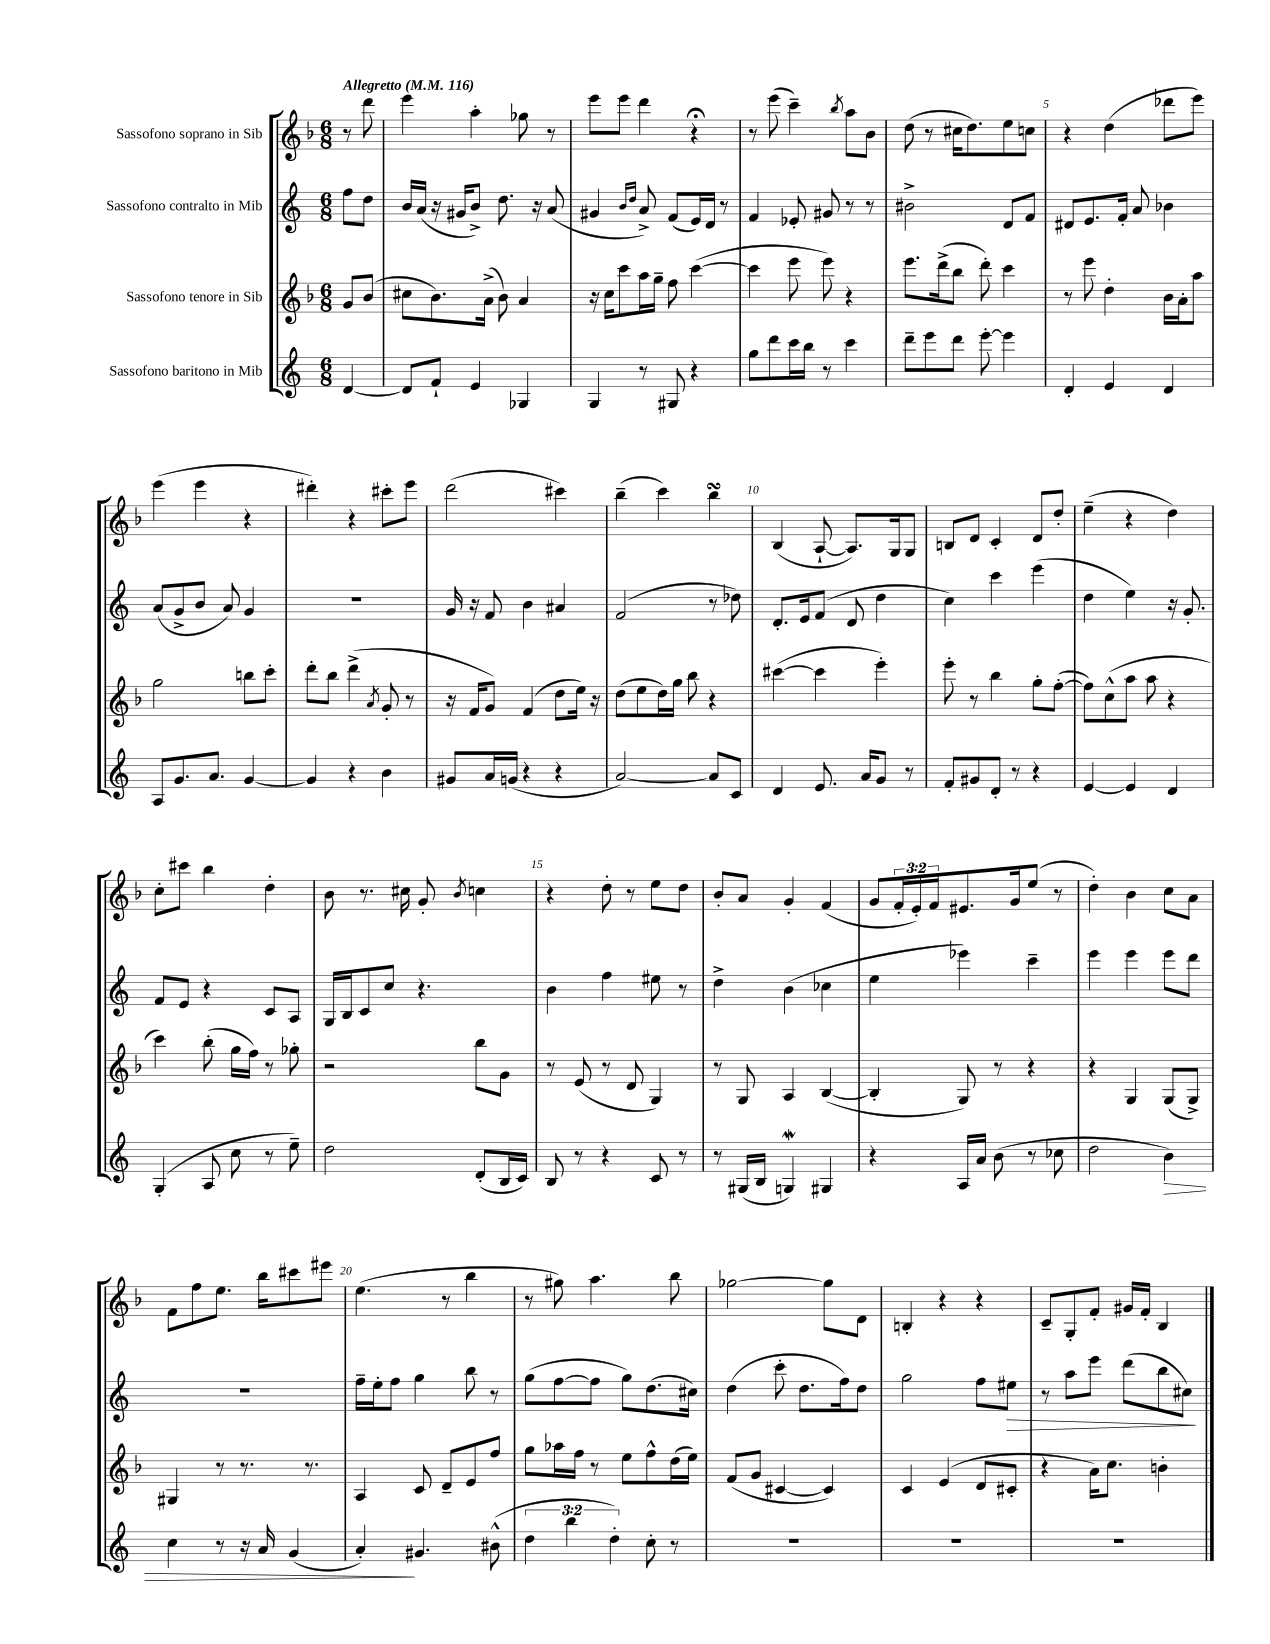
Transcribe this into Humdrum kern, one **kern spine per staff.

**kern	**dynam	**kern	**kern	**dynam	**kern
*part4	*part4	*part3	*part2	*part2	*part1
*staff4	*staff4	*staff3	*staff2	*staff2	*staff1
*I"Sassofono baritono in Mib	*	*I"Sassofono tenore in Sib	*I"Sassofono contralto in Mib	*	*I"Sassofono soprano in Sib
*clefG2	*	*clefG2	*clefG2	*	*clefG2
*k[]	*	*k[b-]	*k[]	*	*k[b-]
*M6/8	*	*M6/8	*M6/8	*	*M6/8
*MM116	*	*MM116	*MM116	*	*MM116
=	=	=	=	=	=
!	!	!	!	!	!LO:TX:a:B:t=Allegretto
[4d/	.	8g/L	8ff\L	.	8r
.	.	(8b-/J	8dd\J	.	8ddd\
=1	=1	=1	=1	=1	=1
8d/L]	.	8cc#X\L	16b/LL	.	4eee\
.	.	.	(16a/JJ	.	.
8f`/J	.	8.b-\)	16r	.	.
.	.	.	16g#X/KL	.	.
4e/	.	.	8b^/J)	.	4aa'\
.	.	(16a^\Jk	.	.	.
.	.	8b-\)	8.dd\	.	.
4G-X/	.	4a/	.	.	8gg-X\
.	.	.	16r	.	.
.	.	.	(8a/	.	8r
=2	=2	=2	=2	=2	=2
4G/	.	16r	4g#X/	.	8eee\L
.	.	16cc\KL	.	.	.
.	.	8ccc\	.	.	8eee\J
.	.	.	16qqb/LL	.	.
.	.	.	16qqdd/JJ	.	.
8r	.	16aa\L	8a^/)	.	4ddd\
.	.	16gg~\JJ	.	.	.
8G#X/	.	8ff\	(8f/L	.	.
4r	.	([4ccc\	16e/L)	.	4r;<
.	.	.	16d/JJ	.	.
.	.	.	8r	.	.
=3	=3	=3	=3	=3	=3
8gg\L	.	4ccc\]	4f/	.	8r
8ddd\	.	.	.	.	(8eee\
16ccc\L	.	8eee\	8e-X'/	.	4ccc~\)
16bb\JJ	.	.	.	.	.
8r	.	8eee\)	8g#X/	.	.
.	.	.	.	.	8qbb-/
4ccc\	.	4r	8r	.	8aa\L
.	.	.	8r	.	8b-\J
=4	=4	=4	=4	=4	=4
8ddd~\L	.	8.eee\L	2b#X^\	.	(8dd\
8eee\	.	.	.	.	8r
.	.	(16ddd^\k	.	.	.
8ddd\J	.	8bb-\J	.	.	16cc#X\KL
.	.	.	.	.	8.dd\)
[8eee'\	.	8ddd'\)	.	.	.
4eee\]	.	4ccc\	8d/L	.	8ee\
.	.	.	8f/J	.	8ccn\J
=5	=5	=5	=5	=5	=5
4d'/	.	8r	8d#X/L	.	4r
.	.	8eee\	8.e/	.	.
4e/	.	4dd'\	.	.	(4dd\
.	.	.	16f'/Jk	.	.
.	.	.	8a/	.	.
4d/	.	16b-\LL	4b-X\	.	8ddd-X\L
.	.	16a'\J	.	.	.
.	.	8aa\J	.	.	8eee\J)
!!LO:LB:g=z
=6	=6	=6	=6	=6	=6
8A/L	.	2gg\	(8a/L	.	(4eee\
8.g/	.	.	8g^/	.	.
.	.	.	8b/J	.	4eee\
8.a/J	.	.	.	.	.
.	.	.	8a/)	.	.
[4g/	.	8bbn\L	4g/	.	4r
.	.	8ccc'\J	.	.	.
=7	=7	=7	=7	=7	=7
4g/]	.	8ddd'\L	2.r	.	4ddd#X'\)
.	.	8bb-\J	.	.	.
4r	.	(4ddd^\	.	.	4r
.	.	8qa/	.	.	.
4b\	.	8g'/	.	.	8ccc#X'\L
.	.	8r	.	.	8eee\J
=8	=8	=8	=8	=8	=8
8g#X/L	.	16r	16g/	.	(2ddd\
.	.	16f/KL	16r	.	.
16a/L	.	8g/J)	8f/	.	.
(16gn/JJ	.	.	.	.	.
4r	.	(4f/	4b\	.	.
4r	.	8dd\L	4a#X/	.	4ccc#X\)
.	.	16ee\Jk)	.	.	.
.	.	16r	.	.	.
=9	=9	=9	=9	=9	=9
[2a/)	.	(8dd\L	(2f/	.	(4bb-~\
.	.	8ee\	.	.	.
.	.	16dd\L)	.	.	4ccc\)
.	.	16gg\JJ	.	.	.
.	.	8bb-\	.	.	.
8a/L]	.	4r	8r	.	4bb-sSSs\
8c/J	.	.	8dd-X\)	.	.
=10	=10	=10	=10	=10	=10
4d/	.	([4ccc#X\	8.d'/L	.	(4B-/
.	.	.	16e/k	.	.
8.e/	.	4ccc#\]	(8f/J	.	[8A`/
.	.	.	8d/	.	8.A/L])
16a/KL	.	.	.	.	.
8g/J	.	4eee'\)	4dd\	.	.
.	.	.	.	.	16G/k
8r	.	.	.	.	8G/J
=11	=11	=11	=11	=11	=11
8f'/L	.	8eee'\	4cc\)	.	8Bn/L
8g#X/	.	8r	.	.	8d/J
8d'/J	.	4bb-\	4ccc\	.	4c'/
8r	.	.	.	.	.
4r	.	8gg'\L	(4eee\	.	8d/L
.	.	([8ff'\J	.	.	8dd'/J
=12	=12	=12	=12	=12	=12
[4e/	.	8ff\L])	4dd\	.	(4ee~\
.	.	(8cc^^\	.	.	.
4e/]	.	8aa\J	4ee\)	.	4r
.	.	8aa\	.	.	.
4d/	.	4r	16r	.	4dd\)
.	.	.	8.g'/	.	.
!!LO:LB:g=z
=13	=13	=13	=13	=13	=13
(4G'/	.	4ccc\)	8f/L	.	8cc'\L
.	.	.	8e/J	.	8ccc#X\J
8A/	.	(8bb-'\	4r	.	4bb-\
8cc\	.	16gg\LL	.	.	.
.	.	16ff\JJ)	.	.	.
8r	.	8r	8c/L	.	4dd'\
8ee~\)	.	8gg-X'\	8A/J	.	.
=14	=14	=14	=14	=14	=14
2dd\	.	2r	16G/LL	.	8b-\
.	.	.	16B/J	.	.
.	.	.	8c/	.	8.r
.	.	.	8cc/J	.	.
.	.	.	.	.	16cc#X\
.	.	.	4.r	.	8g'/
.	.	.	.	.	8qb-/
(8d'/L	.	8bb-\L	.	.	4ccn\
16B/L	.	8g\J	.	.	.
16c/JJ)	.	.	.	.	.
=15	=15	=15	=15	=15	=15
8B/	.	8r	4b\	.	4r
8r	.	(8e/	.	.	.
4r	.	8r	4ff\	.	8dd'\
.	.	8d/	.	.	8r
8c/	.	4G/)	8ee#X\	.	8ee\L
8r	.	.	8r	.	8dd\J
=16	=16	=16	=16	=16	=16
8r	.	8r	4dd^\	.	8b-'/L
(16G#X/LL	.	8G/	.	.	8a/J
16B/JJ	.	.	.	.	.
4GnW/)	.	4A/	(4b\	.	4g'/
4G#X/	.	([4B-/	4cc-X\	.	(4f/
=17	=17	=17	=17	=17	=17
4r	.	4B-'/]	4ee\	.	8g/L
.	.	.	.	.	24f'/L
.	.	.	.	.	24e'/)
.	.	.	.	.	24f/J
16A/LL	.	8G/)	4eee-X\)	.	8.e#X/
16a/JJ	.	.	.	.	.
(8b\	.	8r	.	.	.
.	.	.	.	.	16g/k
8r	.	4r	4ccc~\	.	(8ee/J
8cc-X\	.	.	.	.	8r
=18	=18	=18	=18	=18	=18
2dd\	.	4r	4eee\	.	4dd'\)
.	.	4G/	4eee\	.	4b-\
!	!LO:HP:b	!	!	!	!
4b\)	>	(8G/L	8eee\L	.	8cc\L
.	.	8G^/J)	8ddd\J	.	8a\J
!!LO:LB:g=z
=19	=19	=19	=19	=19	=19
4cc\	.	4G#X/	2.r	.	8f\L
.	.	.	.	.	8ff\
8r	.	8r	.	.	8.ee\J
16r	.	8.r	.	.	.
16a/	.	.	.	.	16bb-\KL
(4g/	.	.	.	.	8ccc#X\
.	.	8.r	.	.	.
.	.	.	.	.	8eee#X\J
=20	=20	=20	=20	=20	=20
4a'/)	.	4A/	16ff~\LL	.	(4.ee\
.	.	.	16ee'\J	.	.
.	.	.	8ff\J	.	.
4.g#X/	]	8c/	4gg\	.	.
.	.	8d~/L	.	.	8r
.	.	8e/	8bb\	.	4bb-\
(8b#X^^\	.	8ff/J	8r	.	.
=21	=21	=21	=21	=21	=21
6dd\	.	8gg\L	(8gg\L	.	8r
.	.	16aa-X\L	[8ff\	.	8gg#X\)
6bb\	.	.	.	.	.
.	.	16ff\JJ	.	.	.
.	.	8r	8ff\J]	.	4.aa\
6dd'\)	.	.	.	.	.
.	.	8ee\L	8gg\L)	.	.
8cc'\	.	8ff^^\	(8.dd\	.	.
8r	.	(16dd\L	.	.	8bb-\
.	.	16ee\JJ)	16cc#X\Jk)	.	.
=22	=22	=22	=22	=22	=22
2.r	.	(8f/L	(4dd\	.	[2gg-X\
.	.	8g/J	.	.	.
.	.	[4c#X/	8ccc'\	.	.
.	.	.	8.dd\L	.	.
.	.	4c#/])	.	.	8gg-\L]
.	.	.	16ff\k)	.	.
.	.	.	8dd\J	.	8d\J
=23	=23	=23	=23	=23	=23
2.r	.	4c/	2gg\	.	4Bn'/
.	.	(4e/	.	.	4r
.	.	8d/L	8ff\L	.	4r
!	!	!	!	!LO:HP:b	!
.	.	8c#X'/J	8ee#X\J	>	.
=24	=24	=24	=24	=24	=24
2.r	.	4r	8r	.	8c~/L
.	.	.	8aa\L	.	8G'/
.	.	16a\KL)	8eee\J	.	8f'/J
.	.	8.cc\J	.	.	.
.	.	.	(8ddd\L	.	16g#X/LL
.	.	.	.	.	16f'/JJ
.	.	4bn'\	8bb\	.	4B-/
.	.	.	8cc#X\J)	.	.
.	.	.	.	]	.
==	==	==	==	==	==
*-	*-	*-	*-	*-	*-
